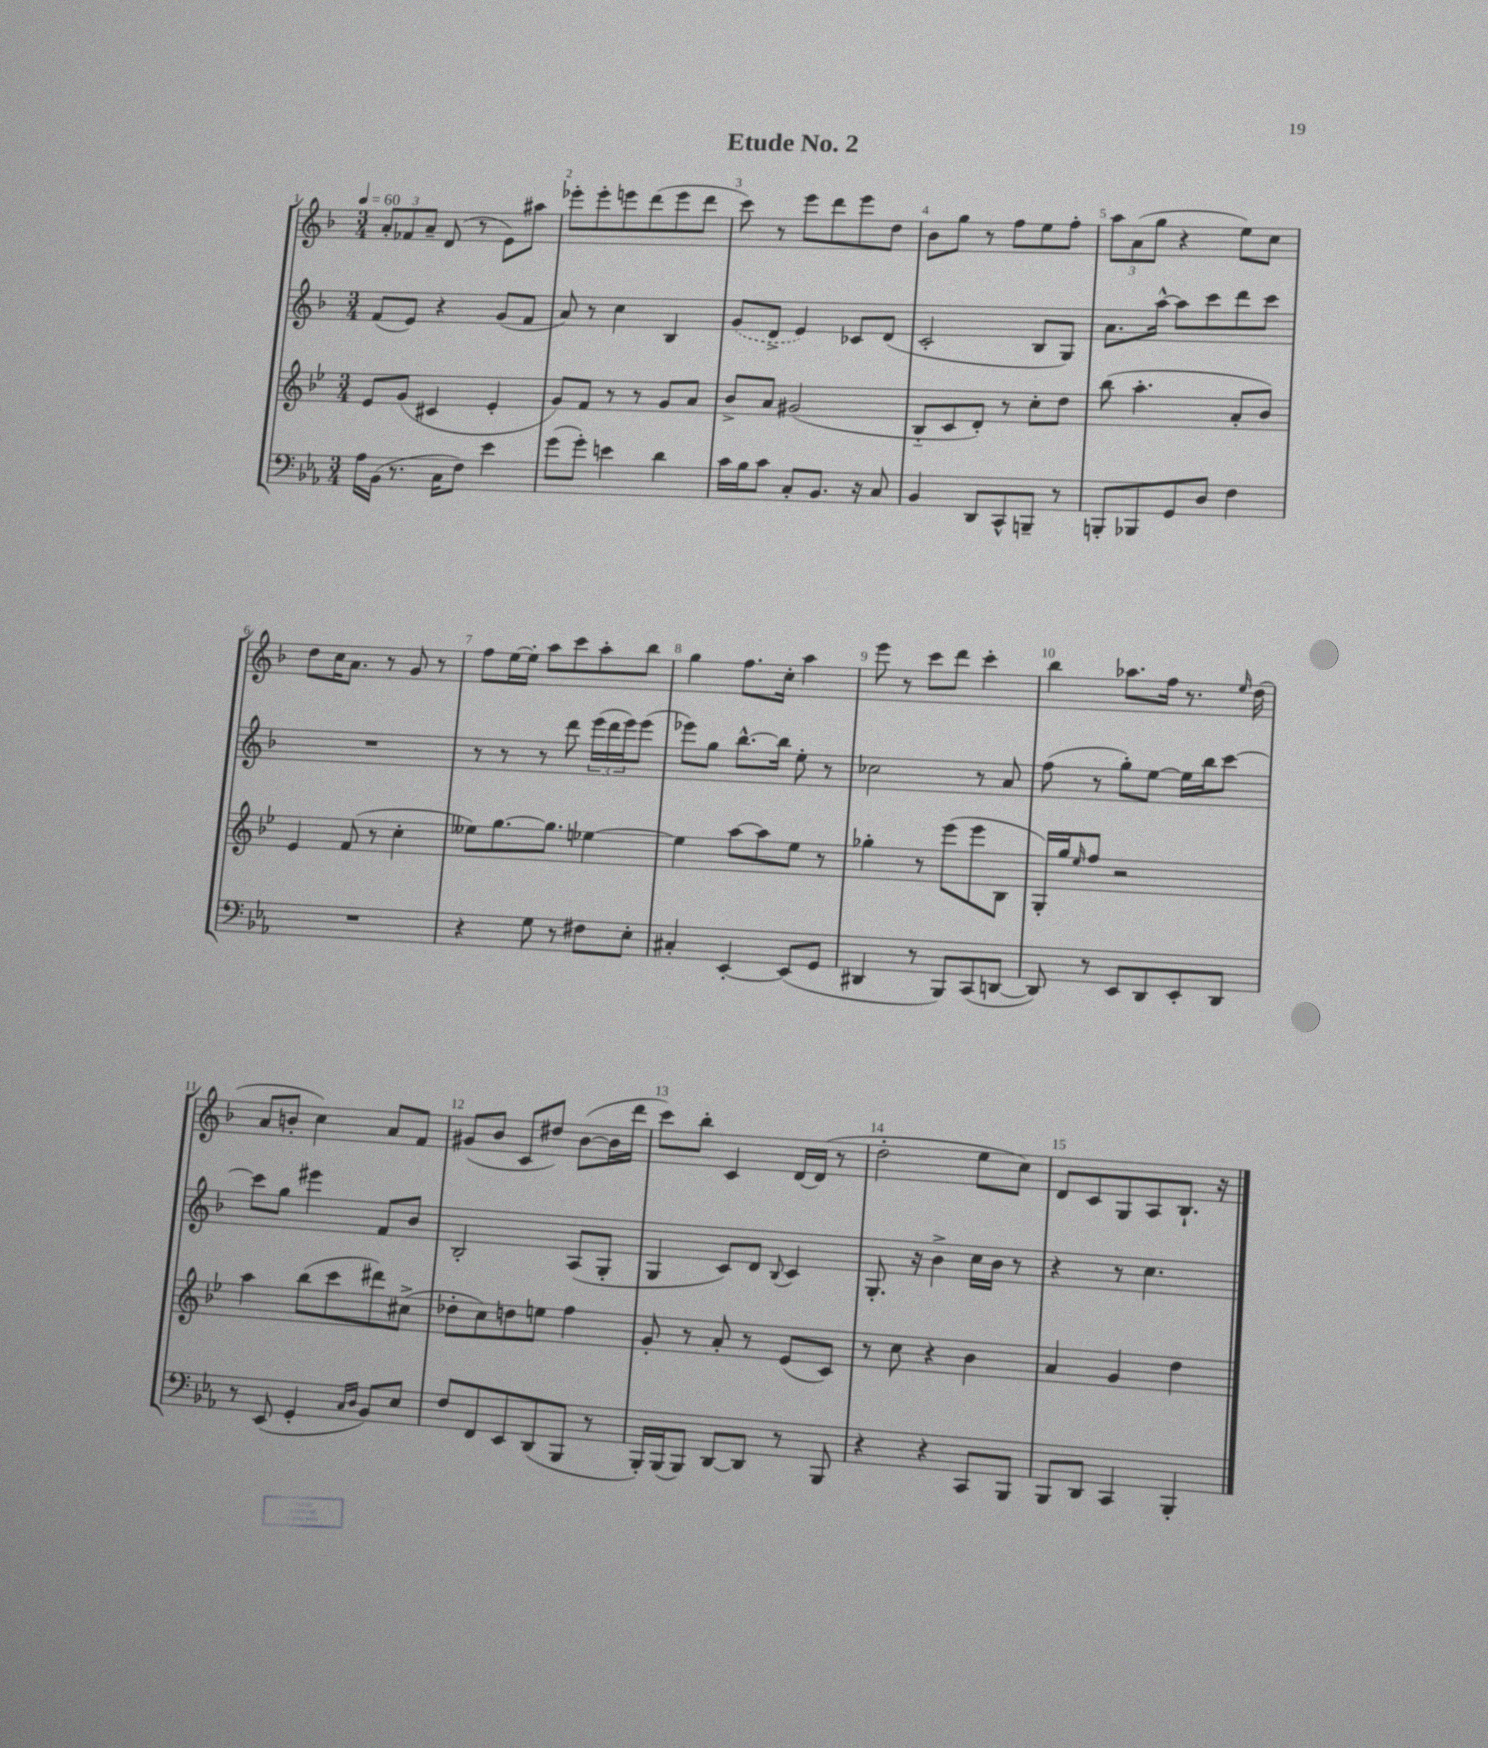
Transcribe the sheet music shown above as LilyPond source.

\header { title = "Etude No. 2" }
<<
\new StaffGroup <<
\new Staff = "s0" {
    \clef treble \key f \major \numericTimeSignature \time 3/4 \tempo 4 = 60
    \tuplet 3/2 { a'8-. fes'8 a'8-- } d'8( r8 e'8) ais''8 |
    ees'''8-. ees'''8-. e'''8 d'''8( e'''8 d'''8 |
    c'''8) r8 e'''8 d'''8 e'''8 d''8 |
    bes'8 g''8 r8 f''8 e''8 f''8-. |
    \tuplet 3/2 { a''8 a'8( g''8 } r4 e''8) c''8 |
    d''8 c''16 a'8. r8 g'8 r8 |
    f''8 e''16~ e''16-. a''8 c'''8 a''8-. bes''8 |
    g''4 f''8. c''16-. a''4 |
    e'''8 r8 c'''8 d'''8 c'''4-. |
    bes''4 aes''8. f''16 r8. \grace { e''16 } d''16( |
    a'8 b'8-. c''4) a'8 f'8 |
    gis'8( bes'8 c'8 dis''8) bes'8~( bes'16 d'''16 |
    c'''8) bes''8-. c'4 d'16~ d'16( r8 |
    d''2-. e''8 c''8) |
    d'8 c'8 g8 a8 bes8.-! r16 \bar "|." |
}
\new Staff = "s1" {
    \clef treble \key f \major \numericTimeSignature \time 3/4
    f'8( e'8) r4 g'8( f'8 |
    a'8) r8 c''4 bes4 |
    \once \slurDashed g'8( d'8-> e'4) ces'8 d'8( |
    c'2-. bes8 g8) |
    a'8. a''16~-^ a''8 c'''8 d'''8 c'''8 |
    R2. |
    r8 r8 r8 d'''8 \tuplet 3/2 { e'''16( d'''16 e'''16) } e'''8( |
    ees'''8) g''8 bes''8.~-^ bes''16 e''8-. r8 |
    ces''2 r8 a'8 |
    f''8( r8 g''8-.) e''8~ e''16 bes''16 c'''8~ |
    c'''8 g''8 eis'''4 f'8 bes'8 |
    bes2-. a8( g8-. |
    g4 c'8) d'8 \appoggiatura { bes8 } c'4 |
    g8.-. r16 bes'4-> c''16 bes'16 r8 |
    r4 r8 c''4. \bar "|." |
}
\new Staff = "s2" {
    \clef treble \key bes \major \numericTimeSignature \time 3/4
    ees'8 g'8( cis'4 ees'4-. |
    g'8) f'8 r8 r8 g'8 a'8 |
    bes'8-> a'8 gis'2( |
    bes8-_ c'8 d'8-.) r8 c''8-. d''8 |
    bes''8( a''4.-. a'8-. bes'8) |
    ees'4 f'8( r8 c''4-. |
    eeses''8) g''8.~ g''8. ees''4~ |
    ees''4 a''8~ a''8 ees''8 r8 |
    ges''4-. r8 ees'''8( ees'''8 bes8 |
    g16-.) g''16 \grace { ees''16 } f''8 r2 |
    a''4 bes''8( c'''8 dis'''8) cis''8->( |
    des''8-. c''8) d''8 e''8 f''4 |
    g'8-. r8 a'8-. r8 ees'8( c'8) |
    r8 c''8 r4 bes'4 |
    a'4 g'4 d''4 \bar "|." |
}
\new Staff = "s3" {
    \clef bass \key ees \major \numericTimeSignature \time 3/4
    aes16 bes,16( r8. c16 f8) ees'4 |
    g'8( g'8-.) e'4 d'4 |
    c'16 bes16 c'8 c8-. bes,8. r16 c8 |
    bes,4 d,8 c,8-^ b,,8-- r8 |
    b,,8-. bes,,8 g,8 d8 f4 |
    R2. |
    r4 g8 r8 fis8 ees8-. |
    cis4-. ees,4~-. ees,8( g,8 |
    dis,4 r8 bes,,8) c,8( d,8~ |
    d,8) r8 ees,8 d,8 ees,8-. d,8 |
    r8 ees,8( g,4-. \grace { c16 d16 } bes,8) ees8 |
    f8 f,8 ees,8 d,8( bes,,8 r8 |
    bes,,16-.) bes,,16( bes,,8) d,8~ d,8 r8 bes,,8 |
    r4 r4 c,8 bes,,8 |
    bes,,8 d,8 c,4 bes,,4-. \bar "|." |
}
>>
>>
\layout { \context { \Score \override BarNumber.break-visibility = ##(#f #t #t) barNumberVisibility = #all-bar-numbers-visible } }
